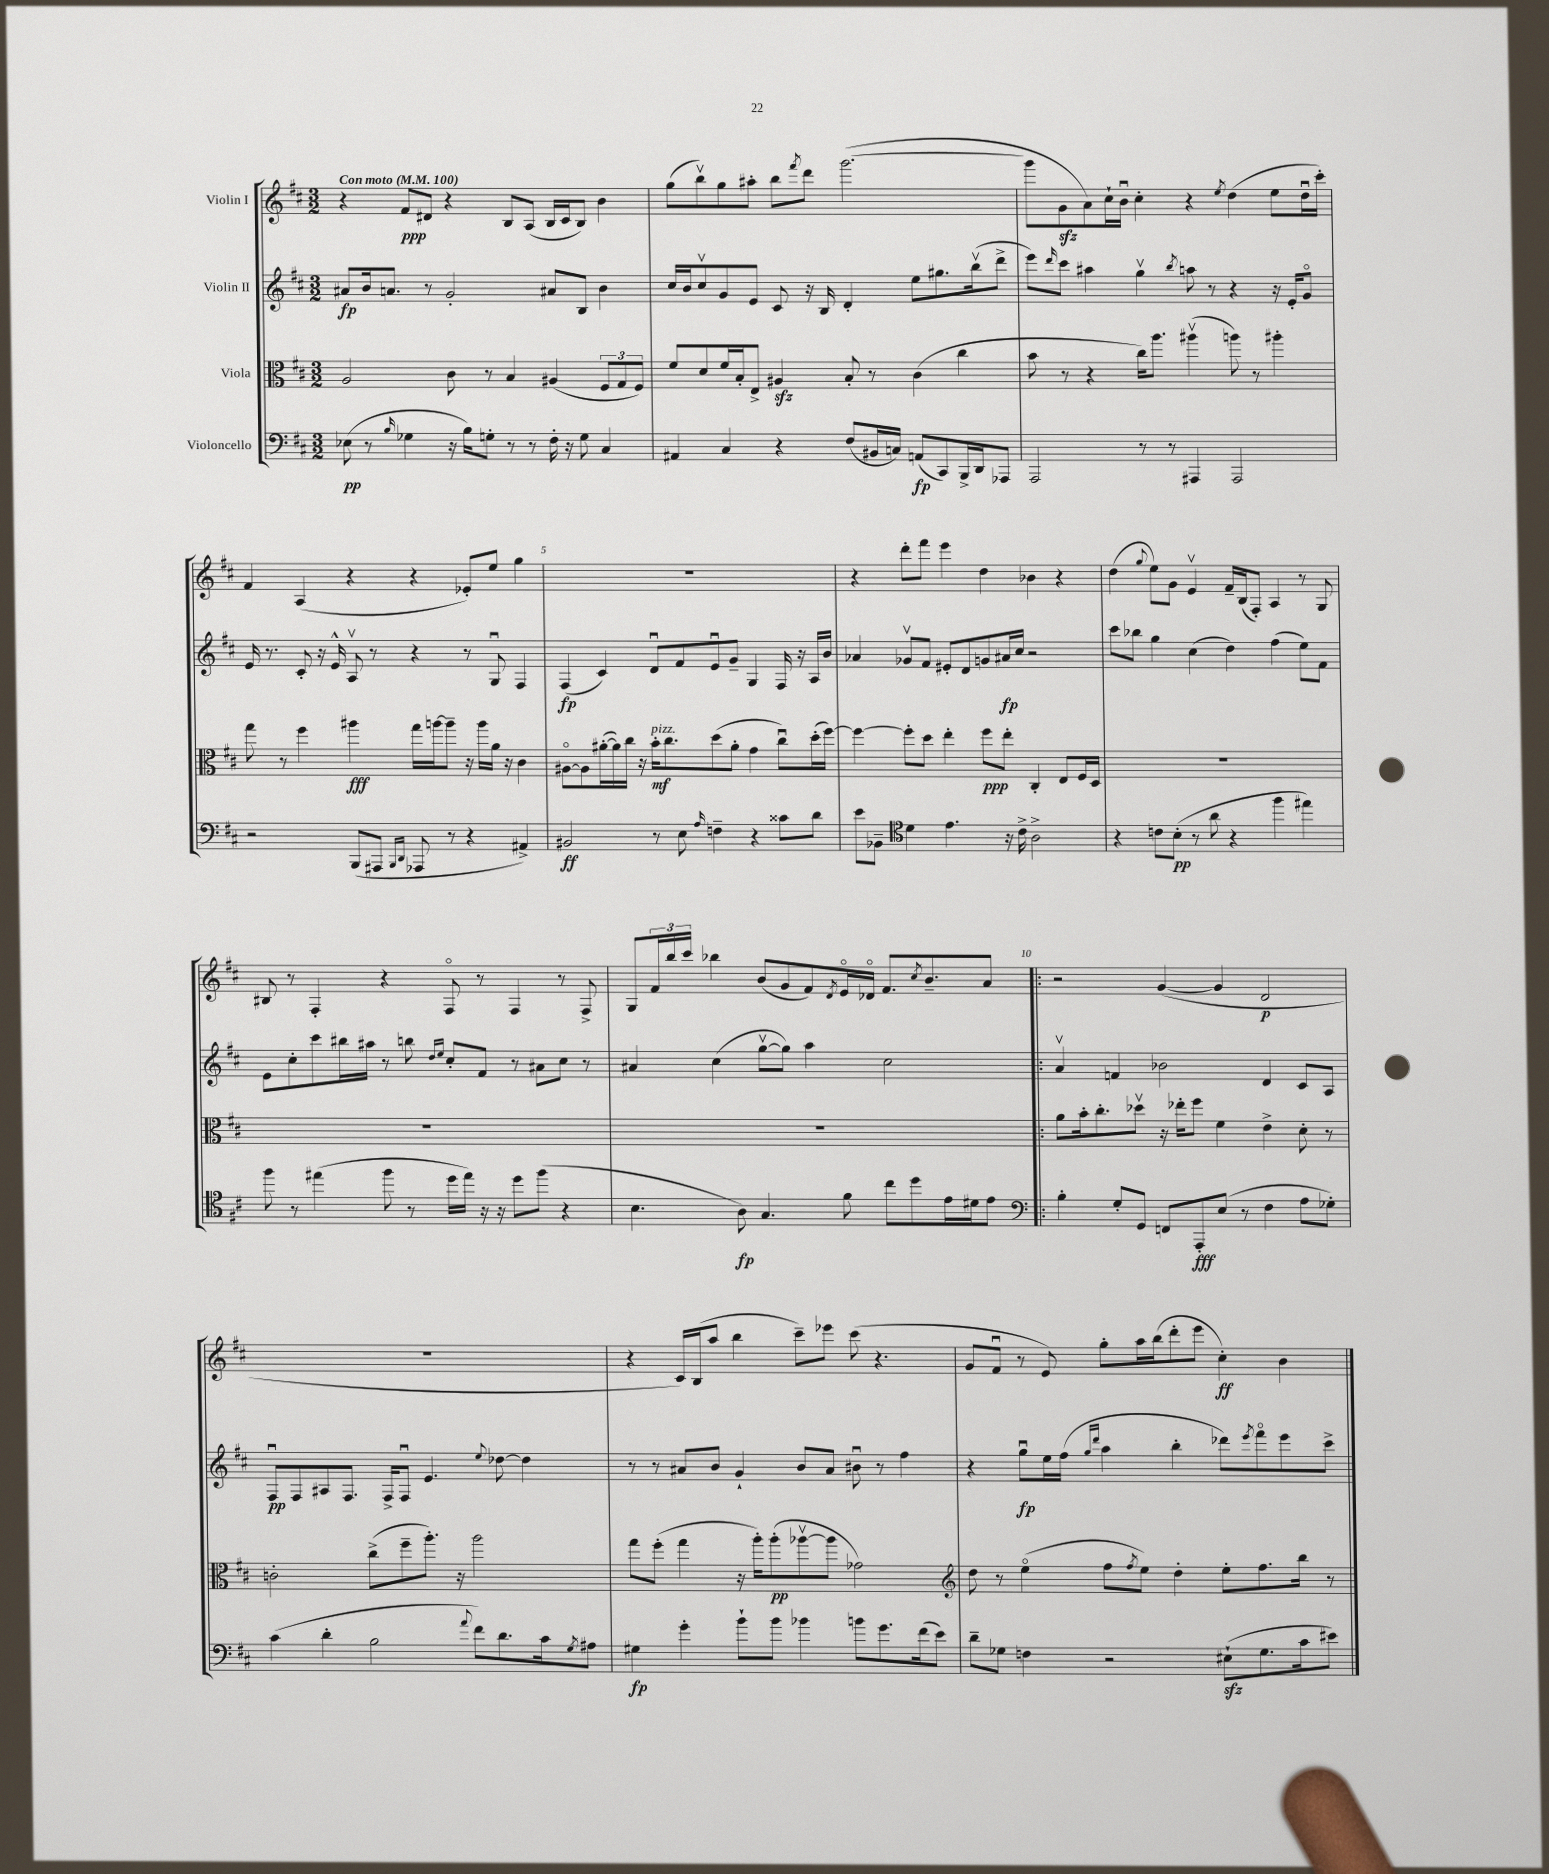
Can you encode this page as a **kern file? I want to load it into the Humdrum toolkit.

**kern	**dynam	**kern	**dynam	**kern	**dynam	**kern	**dynam
*part4	*part4	*part3	*part3	*part2	*part2	*part1	*part1
*staff4	*staff4	*staff3	*staff3	*staff2	*staff2	*staff1	*staff1
*I"Violoncello	*	*I"Viola	*	*I"Violin II	*	*I"Violin I	*
*clefF4	*	*clefC3	*	*clefG2	*	*clefG2	*
*k[f#c#]	*	*k[f#c#]	*	*k[f#c#]	*	*k[f#c#]	*
*M3/2	*	*M3/2	*	*M3/2	*	*M3/2	*
*MM100	*	*MM100	*	*MM100	*	*MM100	*
=1	=1	=1	=1	=1	=1	=1	=1
!	!	!	!	!	!	!LO:TX:a:B:t=Con moto	!
(8E-X\	pp	2A/	.	8a#X/L	fp	4r	.
8r	.	.	.	16b/k	.	.	.
.	.	.	.	8.an/J	.	.	.
16qqB/	.	.	.	.	.	.	.
4G-X\	.	.	.	.	.	8f#/L	ppp
.	.	.	.	8r	.	8d#X/J	.
16r	.	8c#\	.	2g'/	.	4r	.
16B\KL)	.	.	.	.	.	.	.
8Gn'\J	.	8r	.	.	.	.	.
8r	.	4B/	.	.	.	8B/L	.
8r	.	.	.	.	.	(8A/J	.
16F#'\	.	(4A#X/	.	8a#X/L	.	16B/LL	.
16r	.	.	.	.	.	16c#/J	.
8G\	.	.	.	8B/J	.	8B/J)	.
4C#/	.	12F#/L	.	4b\	.	4b\	.
.	.	12G/	.	.	.	.	.
.	.	12F#/J)	.	.	.	.	.
=2	=2	=2	=2	=2	=2	=2	=2
4AA#X/	.	8f#/L	.	16cc#/LL	.	(8gg\L	.
.	.	.	.	16b/J	.	.	.
.	.	8d/	.	8cc#v/	.	8bbv\)	.
4C#/	.	16f#/L	.	8g/	.	8gg\	.
.	.	16B'/J	.	.	.	.	.
.	.	8E^/J	.	8e/J	.	8aa#X'\J	.
4r	.	4A#Xzz/	.	8c#/	.	8bb\L	.
.	.	.	.	.	.	8qfff#/	.
.	.	.	.	16r	.	8ddd\J	.
.	.	.	.	16B/	.	.	.
(8F#/L	.	8B'/	.	4d'/	.	([2.ggg\	.
16BB#X/L	.	8r	.	.	.	.	.
16Cn/JJ)	.	.	.	.	.	.	.
(8AAn/L	fp	(4c#\	.	8ee\L	.	.	.
8CC#/)	.	.	.	8.gg#X\	.	.	.
16BBB^/L	.	4cc#\	.	.	.	.	.
16DD/J	.	.	.	(16bbv\k	.	.	.
8AAA-X/J	.	.	.	8ddd^\J	.	.	.
=3	=3	=3	=3	=3	=3	=3	=3
2AAA/	.	8b\	.	8eee\L)	.	8ggg\L]	.
.	.	.	.	16qqddd/	.	.	.
.	.	8r	.	8ccc#\J	.	8gzz\	.
.	.	4r	.	4aa#X\	.	8a\)	.
.	.	.	.	.	.	16cc#`\L	.
.	.	.	.	.	.	16bu\JJ	.
8r	.	16cc#\KL)	.	4ggv\	.	4cc#'\	.
.	.	8.aa\J	.	.	.	.	.
8r	.	.	.	.	.	.	.
.	.	.	.	8qbb/	.	.	.
4AAA#X/	.	(4aa#Xv\	.	8aan\	.	4r	.
.	.	.	.	8r	.	.	.
.	.	.	.	.	.	8qee/	.
2AAA#/	.	8aan\)	.	4r	.	(4dd\	.
.	.	8r	.	.	.	.	.
.	.	4aa#X'\	.	16r	.	8ee\L	.
.	.	.	.	16e'/KL	.	.	.
.	.	.	.	8g/J	.	16ddu\L	.
.	.	.	.	.	.	16ccc#'\JJ)	.
!!LO:LB:g=z
=4	=4	=4	=4	=4	=4	=4	=4
2r	.	8gg\	.	16e/	.	4f#/	.
.	.	.	.	8.r	.	.	.
.	.	8r	.	.	.	.	.
.	.	4ff#\	.	8c#'/	.	(4A/	.
.	.	.	.	16r	.	.	.
.	.	.	.	16e^^/	.	.	.
(8BBB/L	.	4aa#X\	fff	8Av/	.	4r	.
8AAA#X/J	.	.	.	8r	.	.	.
16qqBBB/LL	.	.	.	.	.	.	.
16qqDD/JJ	.	.	.	.	.	.	.
8AAA-X/	.	16gg\LL	.	4r	.	4r	.
.	.	[16aan\J	.	.	.	.	.
8r	.	8aa~\J]	.	.	.	.	.
4r	.	16r	.	8r	.	8e-X'/L)	.
.	.	16aa\LL	.	.	.	.	.
.	.	16a\JJ	.	8Gu/	.	8ee/J	.
.	.	16r	.	.	.	.	.
4AA#X^/)	.	4c#\	.	4F#/	.	4gg\	.
=5	=5	=5	=5	=5	=5	=5	=5
2BB#X/	ff	[8A#X\L	.	(4F#/	fp	1.r	.
.	.	8A#\]	.	.	.	.	.
.	.	([16a#X'\L	.	4c#/)	.	.	.
.	.	16a#\])	.	.	.	.	.
.	.	16cc#\JJ	.	.	.	.	.
.	.	16r	.	.	.	.	.
!	!	!LO:TX:a:i:t=pizz.	!	!	!	!	!
8r	.	16b'\KL	mf	8du/L	.	.	.
.	.	8.cc#\	.	.	.	.	.
8E\	.	.	.	8f#/	.	.	.
16qqA/	.	.	.	.	.	.	.
4Fn~\	.	(8dd\	.	8eu/	.	.	.
.	.	8a#'\J	.	8g~/J	.	.	.
4r	.	4g\	.	4G/	.	.	.
8c##X\L	.	8cc#u\L)	.	16F#/	.	.	.
.	.	.	.	16r	.	.	.
8d\J	.	(16dd'\L	.	16A/LL	.	.	.
.	.	[16ff#\JJ)	.	16b/JJ	.	.	.
=6	=6	=6	=6	=6	=6	=6	=6
8e\L	.	4ff#\_	.	4a-X/	.	4r	.
8BB-X~\J	.	.	.	.	.	.	.
*clefC4	*	*	*	*	*	*	*
4d\	.	8ff#'\L]	.	8g-Xv/L	.	8ddd'\L	.
.	.	8dd\J	.	8f#/J	.	8fff#\J	.
4.e\	.	4ee'\	.	8e#X'/L	.	4eee\	.
.	.	.	.	8d/	.	.	.
.	.	8ff#\L	ppp	8gn/	.	4dd\	.
16r	.	8ee'\J	.	16a#X/L	fp	.	.
16c#^\	.	.	.	16cc#/JJ	.	.	.
2A^\	.	4C#'/	.	2r	.	4b-X\	.
.	.	8E/L	.	.	.	4r	.
.	.	16F#/L	.	.	.	.	.
.	.	16D/JJ	.	.	.	.	.
=7	=7	=7	=7	=7	=7	=7	=7
4r	.	1.r	.	8ccc#\L	.	(4dd\	.
.	.	.	.	8bb-X\J	.	.	.
.	.	.	.	.	.	8qqgg/	.
8cn\L	.	.	.	4gg\	.	8ee\L)	.
(8B'\J	pp	.	.	.	.	8g\J	.
8r	.	.	.	(4cc#\	.	4ev/	.
8a\	.	.	.	.	.	.	.
4r	.	.	.	4dd\)	.	16f#~/LL	.
.	.	.	.	.	.	(16B/J	.
.	.	.	.	.	.	8F#'/J)	.
4ff#\	.	.	.	(4ff#\	.	4A/	.
4ee#X\)	.	.	.	8ee\L)	.	8r	.
.	.	.	.	8f#\J	.	8G/	.
!!LO:LB:g=z
=8	=8	=8	=8	=8	=8	=8	=8
8ff#\	.	1.r	.	8e\L	.	8B#X/	.
8r	.	.	.	8cc#'\	.	8r	.
(4ee#X\	.	.	.	8ccc#\	.	4F#'/	.
.	.	.	.	16bb#X\L	.	.	.
.	.	.	.	16aa#X\JJ	.	.	.
8ff#\	.	.	.	8r	.	4r	.
8r	.	.	.	8bbn\	.	.	.
.	.	.	.	16qqdd/LL	.	.	.
.	.	.	.	16qqee/JJ	.	.	.
16dd\LL	.	.	.	8cc#'/L	.	8F#/	.
16ee#\JJ)	.	.	.	.	.	.	.
16r	.	.	.	8f#/J	.	8r	.
16r	.	.	.	.	.	.	.
8dd\L	.	.	.	8r	.	4F#/	.
(8ff#\J	.	.	.	8a#X\L	.	.	.
4r	.	.	.	8cc#\J	.	8r	.
.	.	.	.	8r	.	8F#^/	.
=9	=9	=9	=9	=9	=9	=9	=9
4.B\	.	1.r	.	4a#X/	.	8G/L	.
.	.	.	.	.	.	24f#/L	.
.	.	.	.	.	.	24bb/	.
.	.	.	.	.	.	24ccc#/JJ	.
.	.	.	.	(4cc#\	.	4bb-X\	.
8A\)	fp	.	.	.	.	.	.
4.G/	.	.	.	[8ggv\L	.	(8b/L	.
.	.	.	.	8gg\J])	.	8g/	.
.	.	.	.	4aa\	.	8f#/)	.
.	.	.	.	.	.	8qd/	.
8f#\	.	.	.	.	.	16e/L	.
.	.	.	.	.	.	16d-X/JJ	.
8cc#\L	.	.	.	2cc#\	.	8.f#/L	.
8dd\	.	.	.	.	.	.	.
.	.	.	.	.	.	8qcc#/	.
.	.	.	.	.	.	8.b~/	.
16e\L	.	.	.	.	.	.	.
16d#X\J	.	.	.	.	.	.	.
8e\J	.	.	.	.	.	8a/J	.
=10!|:	=10!|:	=10!|:	=10!|:	=10!|:	=10!|:	=10!|:	=10!|:
*clefF4	*	*	*	*	*	*	*
4B'\	.	8a\L	.	4av/	.	2r	.
.	.	16b'\k	.	.	.	.	.
.	.	8.cc#'\	.	.	.	.	.
8G'/L	.	.	.	4fn/	.	.	.
8GG/J	.	8dd-Xv\J	.	.	.	.	.
8FFn/L	.	16r	.	2b-X\	.	([4g/	.
.	.	16ee-X'\KL	.	.	.	.	.
8AAA'/	fff	8ff#\J	.	.	.	.	.
(8E/J	.	4f#\	.	.	.	4g/]	.
8r	.	.	.	.	.	.	.
4F#\	.	4e^\	.	4d/	.	2d/	p
8A\L	.	8d'\	.	8c#/L	.	.	.
8G-X'\J)	.	8r	.	8A/J	.	.	.
!!LO:LB:g=z
=11	=11	=11	=11	=11	=11	=11	=11
(4c#\	.	2cn'\	.	8F#u/L	pp	1.r	.
.	.	.	.	8F#/	.	.	.
4d'\	.	.	.	8A#X/	.	.	.
.	.	.	.	8.F#/J	.	.	.
2B\	.	(8cc#^\L	.	.	.	.	.
.	.	.	.	16F#^/KL	.	.	.
.	.	8ff#~\	.	8F#u/J	.	.	.
.	.	8.aa'\J)	.	4.e/	.	.	.
.	.	16r	.	.	.	.	.
8qqa/	.	.	.	.	.	.	.
8f#\L)	.	2aa\	.	.	.	.	.
.	.	.	.	8qqee/	.	.	.
8.d\	.	.	.	[8dd-X\	.	.	.
.	.	.	.	4dd-\]	.	.	.
16c#\k	.	.	.	.	.	.	.
8qG/	.	.	.	.	.	.	.
8A#X\J	.	.	.	.	.	.	.
=12	=12	=12	=12	=12	=12	=12	=12
4G#X\	fp	8gg\L	.	8r	.	4r	.
.	.	(8ff#'\J	.	8r	.	.	.
4g'\	.	4gg\	.	8a#X/L	.	16c#/LL)	.
.	.	.	.	.	.	(16B/J	.
.	.	.	.	8b/J	.	8aa/J	.
8b`\L	.	16r	.	4g`/	.	4bb\	.
.	.	16aa'\KL)	.	.	.	.	.
8b\J	.	(8aa'\	pp	.	.	.	.
4b-X\	.	[8aa-Xv\	.	8b/L	.	8ccc#~\L)	.
.	.	8aa-\J]	.	8a#/J	.	8eee-X\J	.
8bn\L	.	2g-X\)	.	8b#Xu\	.	(8ccc#\	.
8.g\	.	.	.	8r	.	4.r	.
.	.	.	.	4ff#\	.	.	.
(16f#\k	.	.	.	.	.	.	.
8e\J)	.	.	.	.	.	.	.
=13	=13	=13	=13	=13	=13	=13	=13
*	*	*clefG2	*	*	*	*	*
8d~\L	.	8dd\	.	4r	.	8g/L	.
8G-X\J	.	8r	.	.	.	8f#u/J	.
4Fn\	.	(4ee\	.	8ggu\L	fp	8r	.
.	.	.	.	16ee\L	.	8e/)	.
.	.	.	.	(16ff#\JJ	.	.	.
.	.	.	.	16qqgg/LL	.	.	.
.	.	.	.	16qqddd/JJ	.	.	.
2r	.	8ff#\L	.	4aa\	.	8gg'\L	.
.	.	8qff#/	.	.	.	.	.
.	.	8ee\J)	.	.	.	16aa\L	.
.	.	.	.	.	.	(16bb\J	.
.	.	4dd'\	.	4bb'\	.	8ddd'\	.
.	.	.	.	.	.	8eee\J	.
(8E#Xzz`\L	.	8ee'\L	.	8ddd-X\L)	.	4cc#'\)	ff
.	.	.	.	8qeee/	.	.	.
8.G-\	.	8.ff#\	.	8fff#\	.	.	.
.	.	.	.	8eee\	.	4b\	.
16c#\k	.	16bb\Jk	.	.	.	.	.
8e#X\J)	.	8r	.	8ccc#^\J	.	.	.
==	==	==	==	==	==	==	==
*-	*-	*-	*-	*-	*-	*-	*-
